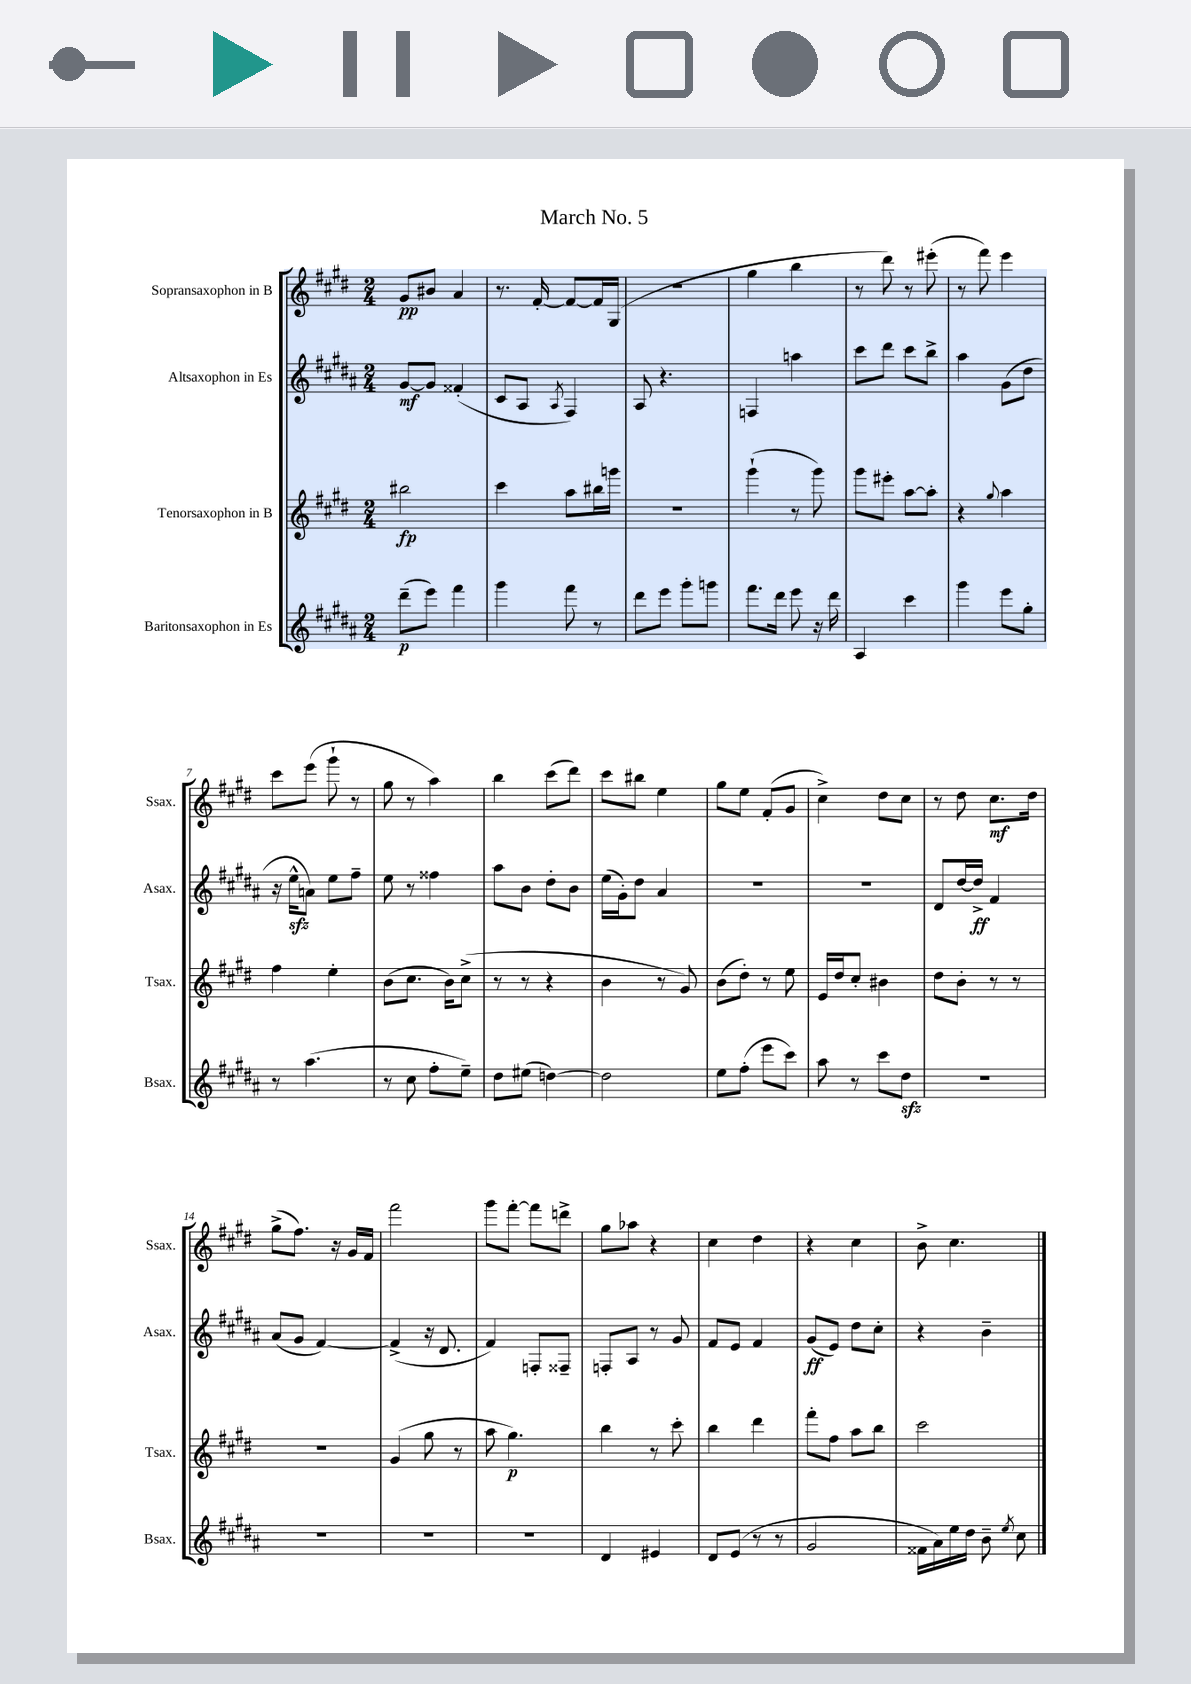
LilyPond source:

\header { title = "March No. 5" }
<<
\new StaffGroup <<
\new Staff = "s0" \with { instrumentName = "Sopransaxophon in B" shortInstrumentName = "Ssax." } {
    \clef treble \key e \major \numericTimeSignature \time 2/4
    \autoBeamOff gis'8[\pp bis'8] a'4 |
    r8. fis'16~-. fis'8[~ fis'16 gis16]( |
    r2 |
    gis''4 b''4 |
    r8 dis'''8) r8 eis'''8-.( |
    r8 fis'''8) e'''4 |
    cis'''8[ e'''8]( gis'''8-! r8 |
    gis''8 r8 a''4) |
    b''4 cis'''8[( dis'''8]) |
    cis'''8[ bis''8] e''4 |
    gis''8[ e''8] fis'8[-.( gis'8] |
    cis''4->) dis''8[ cis''8] |
    r8 dis''8 cis''8.[\mf dis''16] |
    gis''8[->( fis''8.]) r16 gis'16[ fis'16] |
    fis'''2 |
    gis'''8[ fis'''8]~-. fis'''8[ d'''8]-> |
    gis''8[ aes''8] r4 |
    cis''4 dis''4 |
    r4 cis''4 |
    b'8-> cis''4. \bar "|." |
}
\new Staff = "s1" \with { instrumentName = "Altsaxophon in Es" shortInstrumentName = "Asax." } {
    \clef treble \key b \major \numericTimeSignature \time 2/4
    \autoBeamOff gis'8[~\mf gis'8] fisis'4-.( |
    cis'8[ ais8] \acciaccatura { ais8 } fis4) |
    ais8 r4. |
    f4 a''4 |
    cis'''8[ dis'''8] cis'''8[ b''8]-> |
    ais''4 gis'8[( dis''8] |
    r16 e''16[-^\sfz a'8]) e''8[ fis''8]-- |
    e''8 r8 fisis''4 |
    ais''8[ b'8] dis''8[-. b'8] |
    e''16[( gis'16-.) dis''8] ais'4 |
    R2 |
    R2 |
    dis'8[ dis''16~ dis''16]->\ff fis'4 |
    ais'8[( gis'8] fis'4~) |
    fis'4->( r16 dis'8. |
    fis'4) f8[-. fisis8]-- |
    f8[-. ais8] r8 gis'8 |
    fis'8[ e'8] fis'4 |
    gis'8[\ff( e'8]) dis''8[ cis''8]-. |
    r4 b'4-- \bar "|." |
}
\new Staff = "s2" \with { instrumentName = "Tenorsaxophon in B" shortInstrumentName = "Tsax." } {
    \clef treble \key e \major \numericTimeSignature \time 2/4
    \autoBeamOff bis''2\fp |
    cis'''4 a''8[ bis''16 g'''16] |
    R2 |
    gis'''4-!( r8 gis'''8) |
    gis'''8[ eis'''8]-. a''8[~ a''8]-. |
    r4 \appoggiatura { gis''8 } a''4 |
    fis''4 e''4-. |
    b'8[( cis''8.] b'16[) cis''8]->( |
    r8 r8 r4 |
    b'4 r8 gis'8) |
    b'8[( dis''8]-.) r8 e''8 |
    e'16[ dis''16 cis''8]-. bis'4 |
    dis''8[ b'8]-. r8 r8 |
    r2 |
    gis'4( gis''8 r8 |
    a''8 gis''4.\p) |
    b''4 r8 cis'''8-. |
    b''4 dis'''4 |
    fis'''8[-. fis''8] a''8[ b''8] |
    cis'''2 \bar "|." |
}
\new Staff = "s3" \with { instrumentName = "Baritonsaxophon in Es" shortInstrumentName = "Bsax." } {
    \clef treble \key b \major \numericTimeSignature \time 2/4
    \autoBeamOff dis'''8[--\p( e'''8]) fis'''4 |
    gis'''4 fis'''8 r8 |
    dis'''8[ e'''8] gis'''8[-. g'''8] |
    fis'''8.[ dis'''16] e'''8 r16 dis'''16 |
    ais4 cis'''4 |
    gis'''4 e'''8[ gis''8]-. |
    r8 ais''4.( |
    r8 cis''8 fis''8[-. e''8]--) |
    dis''8[ eis''8]( d''4~) |
    d''2 |
    e''8[ fis''8]-.( e'''8[ cis'''8]) |
    ais''8 r8 cis'''8[ dis''8]\sfz |
    R2 |
    R2 |
    R2 |
    R2 |
    dis'4 eis'4 |
    dis'8[ e'8]( r8 r8 |
    gis'2 |
    fisis'16[ ais'16) e''16 dis''16] b'8-- \acciaccatura { e''8 } cis''8 \bar "|." |
}
>>
>>
